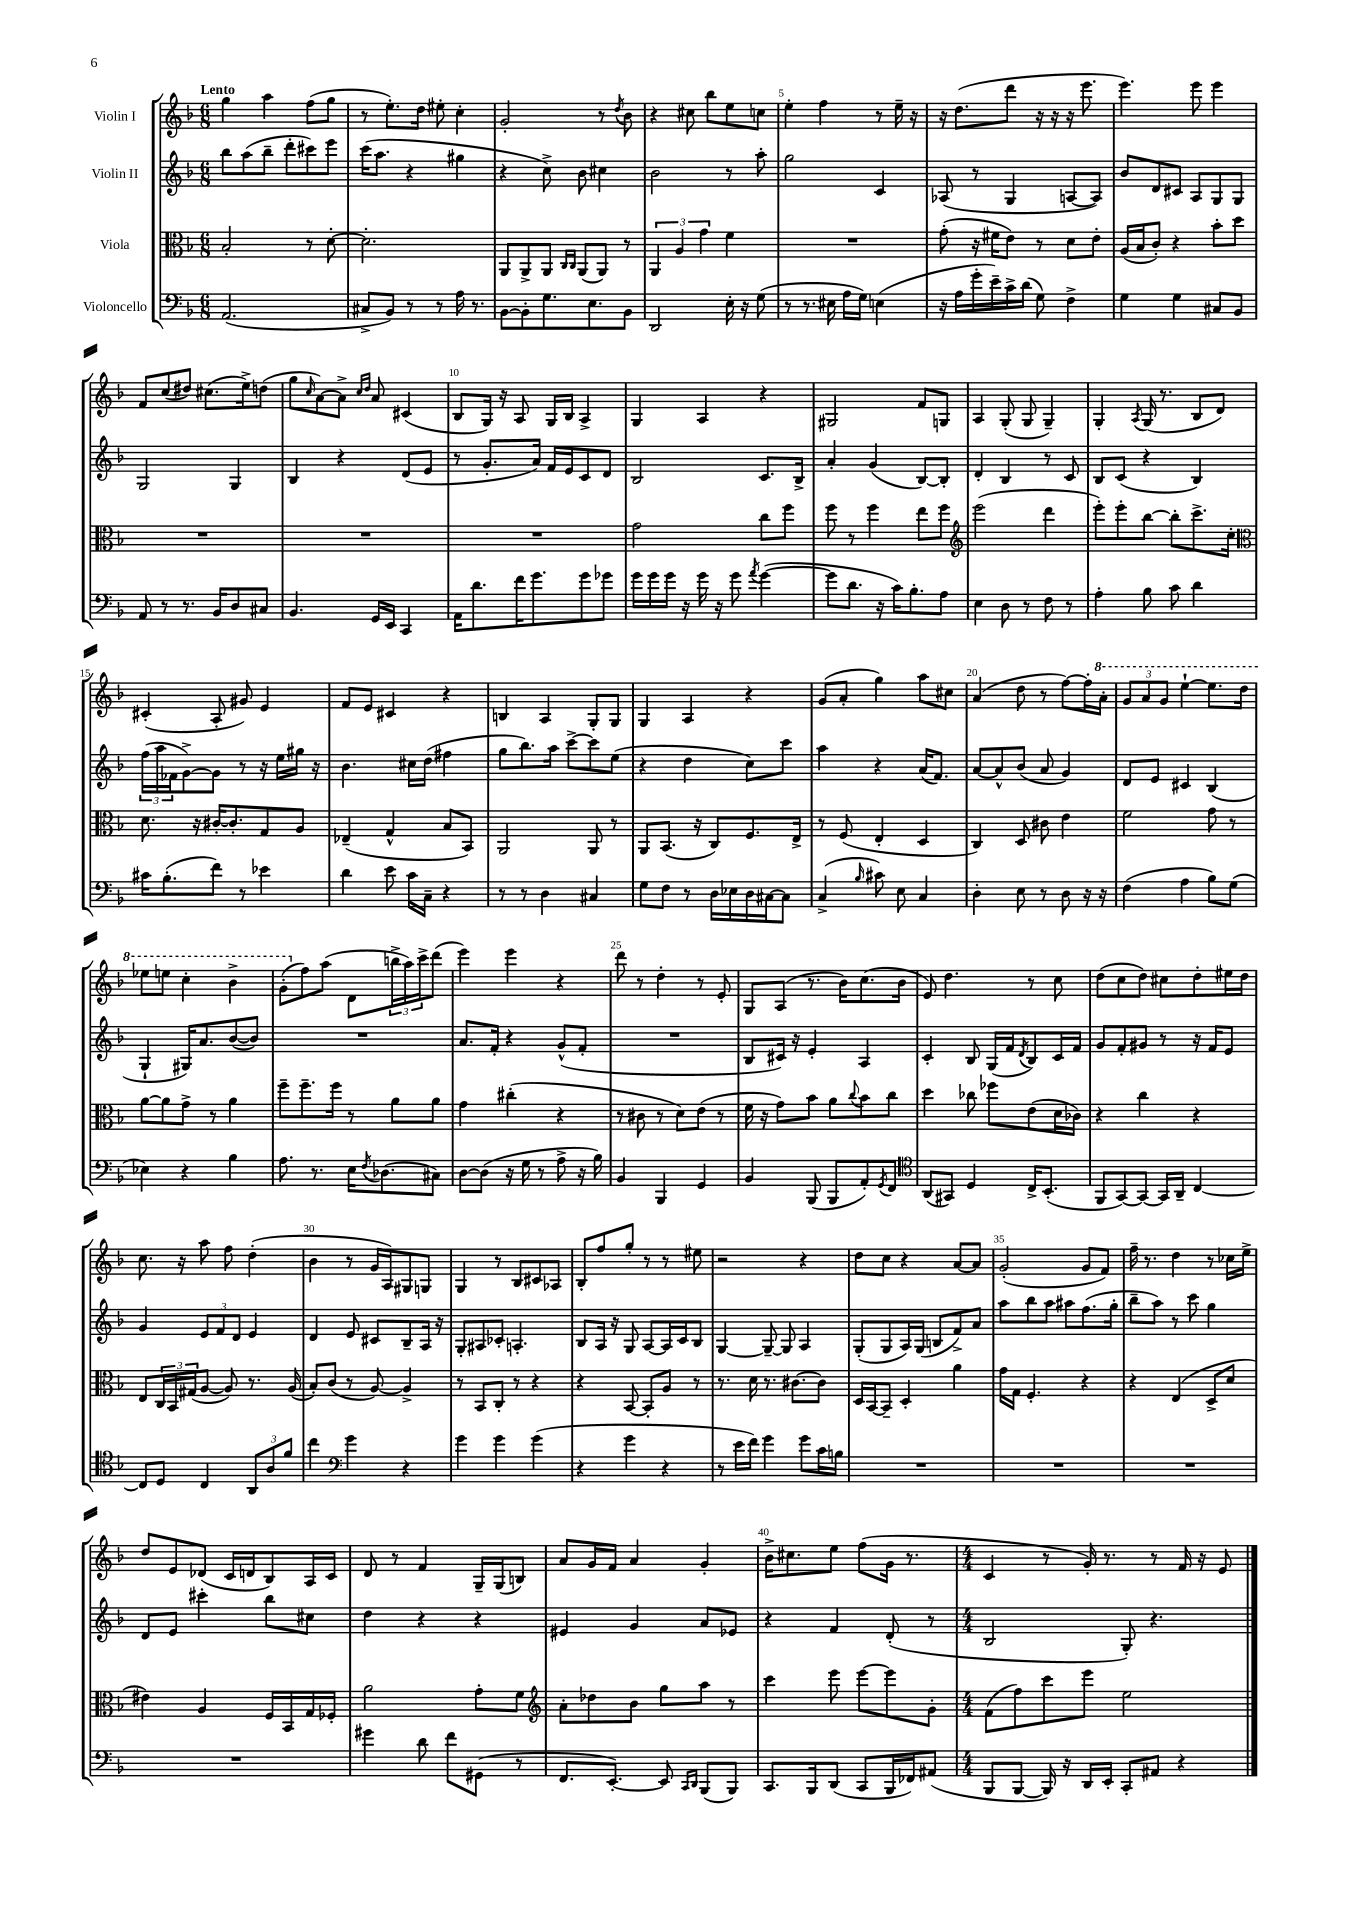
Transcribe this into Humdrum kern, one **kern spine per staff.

**kern	**kern	**kern	**kern
*part4	*part3	*part2	*part1
*staff4	*staff3	*staff2	*staff1
*I"Violoncello	*I"Viola	*I"Violin II	*I"Violin I
*clefF4	*clefC3	*clefG2	*clefG2
*k[b-]	*k[b-]	*k[b-]	*k[b-]
*M6/8	*M6/8	*M6/8	*M6/8
=1	=1	=1	=1
!	!	!	!LO:TX:a:B:t=Lento
(2.AA/	2B-'/	8bb-\L	4gg\
.	.	(8aa\	.
.	.	8bb-~\J	4aa\
.	.	8ddd'\L	.
.	8r	8ccc#X\)	(8ff\L
.	[8d'\	8eee\J	8gg\J
=2	=2	=2	=2
8C#X^/L	2.d'\]	(16ccc\KL	8r
.	.	8.aa\J	.
8BB-/J)	.	.	8.ee'\L)
8r	.	4r	.
.	.	.	16dd\Jk
8r	.	.	8ee#X'\
16A\	.	4gg#X\	4cc'\
8.r	.	.	.
=3	=3	=3	=3
[8BB-\L	8AA/L	4r	2g'/
8BB-'\]	8AA^/	.	.
8.G\	8AA/J	8cc^\)	.
.	16qqC/LL	.	.
.	16qqC/JJ	.	.
.	(8AA/L	8b-\	.
8.E\	.	.	.
.	8AA/J)	4cc#X\	8r
.	.	.	8qdd/
8BB-\J	8r	.	8b-\
=4	=4	=4	=4
2DD/	6AA/	2b-\	4r
.	6A/	.	.
.	.	.	8cc#X\
.	6g\	.	.
.	.	.	8bb-\L
16E'\	4f\	8r	8ee\
16r	.	.	.
(8G\	.	8aa'\	8ccn\J
=5	=5	=5	=5
8r	2.r	2gg\	4ee'\
8.r	.	.	.
.	.	.	4ff\
16E#X\	.	.	.
16A\LL	.	.	.
16G\JJ)	.	.	.
(4En\	.	4c/	8r
.	.	.	16ee~\
.	.	.	16r
=6	=6	=6	=6
16r	(8g'\	(8A-X/	16r
16A\LL	.	.	(8.dd\L
16g'\	16r	8r	.
16e~\)	16f#X\KL	.	.
16c^\	8e\J)	4G/	8ddd\J
(16d\JJ	.	.	.
8G\)	8r	.	16r
.	.	.	16r
4F^\	8d\L	[8An/L	16r
.	.	.	8.eee\
.	8e'\J	8A/J])	.
=7	=7	=7	=7
4G\	(16A/LL	8b-/L	4.eee\)
.	16B-/J	.	.
.	8c'/J)	8d/	.
4G\	4r	8c#X/J	.
.	.	8A/L	8eee\
8C#X/L	8b-'\L	8G/	4eee\
8BB-/J	8dd\J	8G/J	.
!!LO:LB:g=z
=8	=8	=8	=8
8AA/	2.r	2G/	8f/L
8r	.	.	(8cc/
8.r	.	.	8dd#X/J)
.	.	.	(8.cc#X\L
16BB-/KL	.	.	.
8D/	.	4G/	.
.	.	.	16ee^\k)
8C#X/J	.	.	(8ddn\J
=9	=9	=9	=9
4.BB-/	2.r	4B-/	8gg\L
.	.	.	16qqcc/
.	.	.	[8a\)
.	.	4r	8a^\J]
.	.	.	16qqcc/LL
.	.	.	16qqdd/JJ
16GG/LL	.	.	8a/
16EE/JJ	.	.	.
4CC/	.	(8d/L	(4c#X/
.	.	8e/J	.
=10	=10	=10	=10
16AA\KL	2.r	8r	8B-/L
8.d\	.	.	.
.	.	8.g'/L	16G/Jk)
.	.	.	16r
16f\K	.	.	8A/
8.g\	.	16a/Jk)	.
.	.	16f/LL	16G/LL
.	.	16e/J	16B-/JJ
8g\	.	8c/	4A^/
8g-X\J	.	8d/J	.
=11	=11	=11	=11
16g\LL	2g\	2B-/	4G/
16g\	.	.	.
16g\JJ	.	.	.
16r	.	.	.
16g\	.	.	4A/
16r	.	.	.
8g\	.	.	.
8qa/	.	.	.
([4g\	8cc\L	8.c/L	4r
.	8ff\J	.	.
.	.	16B-^/Jk	.
=12	=12	=12	=12
8g\L]	8ff\	4a'/	2G#X/
8.d\J	8r	.	.
.	4ff\	(4g/	.
16r	.	.	.
16c\KL)	.	.	.
8.B-'\	.	.	.
.	8ee\L	[8B-/L)	8f/L
8A\J	8ff\J	8B-'/J]	8Gn/J
=13	=13	=13	=13
*	*clefG2	*	*
4E\	(2eee\	4d'/	4A/
8D\	.	4B-/	(8G'/
8r	.	.	8G/
8F\	4ddd\	8r	4G~/)
8r	.	8c/	.
=14	=14	=14	=14
4A'\	8eee'\L)	8B-/L	4G'/
.	8eee'\	(8c/J	.
.	.	.	8qA/
8B-\	[8bb-\J	4r	(16G/
.	.	.	8.r
8c\	8bb-'\L]	.	.
4d\	8.ccc^\	4B-/)	8B-/L
.	.	.	8d/J)
.	16cc'\Jk	.	.
!!LO:LB:g=z
=15	=15	=15	=15
*	*clefC3	*	*
16c#X\KL	8.d\	(24ff\LL	(4c#X'/
.	.	24aa\	.
(8.B-'\	.	.	.
.	.	24f-X\J	.
.	.	[8g^\)	.
.	16r	.	.
8f\J)	[16c#X'/KL	8g\J]	8A'/
.	8.c#'/]	.	.
8r	.	8r	8g#X/)
4e-X\	8G/	16r	4e/
.	.	16ee\LL	.
.	8A/J	16gg#X\JJ	.
.	.	16r	.
=16	=16	=16	=16
4d\	(4E-X~/	4.b-\	8f/L
.	.	.	8e/J
8e\	4G^^/	.	4c#X/
16c\LL	.	16cc#X\LL	.
16C~\JJ	.	(16dd\JJ	.
4r	8B-/L	4ff#X\	4r
.	8BB-/J)	.	.
=17	=17	=17	=17
8r	2AA/	8gg\L	4Bn/
8r	.	8.bb-\)	.
4D\	.	.	4A/
.	.	16aa\Jk	.
.	.	[8ccc^\L	.
4C#X/	8AA/	8ccc\]	8G'/L
.	8r	(8ee\J	8G/J
=18	=18	=18	=18
8G\L	8AA/L	4r	4G/
8F\J	(8.BB-/J	.	.
8r	.	4dd\	4A/
.	16r	.	.
16D\LL	8C/L)	.	.
16E-X\	.	.	.
16D\	8.F/	8cc\L)	4r
[16C#X\J	.	.	.
8C#\J]	.	8ccc\J	.
.	16E^/Jk	.	.
=19	=19	=19	=19
(4C^/	8r	4aa\	(8g/L
.	(8F/	.	8a'/J
16qqB-/	.	.	.
8c#X\)	4E'/	4r	4gg\)
8E\	.	.	.
4C/	4D/	(16a/KL	8aa\L
.	.	8.f/J)	.
.	.	.	8cc#X\J
=20	=20	=20	=20
4D'\	4C/)	[8a/L	(4a/
.	.	8a^^/]	.
8E\	8D/	(8b-/J	8dd\
8r	8c#X\	8a/	8r
8D\	4e\	4g/)	[8ff\L)
16r	.	.	16ff'\L]
*	*	*	*8va
16r	.	.	16aa'\JJ
=21	=21	=21	=21
(4F\	2f\	8d/L	12gg/L
.	.	.	12aa/
.	.	8e/J	.
.	.	.	12gg/J
4A\	.	4c#X/	[4eee`\
8B-\L)	8g\	(4B-/	8.eee\L]
(8G\J	8r	.	.
.	.	.	16ddd\Jk
!!LO:LB:g=z
=22	=22	=22	=22
4E-X\)	[8a\L	4G`/	8eee-X\L
.	8a\]	.	8eeen\J
4r	8g^\J	16G#X/KL)	4ccc'\
.	.	8.a/	.
.	8r	.	.
4B-\	4a\	([8b-/	4bb-^\
.	.	8b-/J])	.
=23	=23	=23	=23
8.A\	8ff~\L	2.r	(8gg'\L
*	*	*	*X8va
.	8.ff~\	.	8ff\)
8.r	.	.	.
.	.	.	(8aa\J
.	16ff\Jk	.	.
16E\KL	8r	.	8d\L
8qF/	.	.	.
(8.D-X\	.	.	.
.	8a\L	.	24bbn^\L
.	.	.	24aa\)
.	.	.	24ccc^\J
8C#X\J)	8a\J	.	(8ddd\J
=24	=24	=24	=24
[8D\L	4g\	8.a/L	4eee\)
(8D\J]	.	.	.
.	.	16f'/Jk	.
16r	(4cc#X'\	4r	4eee\
16G\	.	.	.
8r	.	.	.
8A^\	4r	(8g^^/L	4r
16r	.	8f'/J	.
16B-\)	.	.	.
=25	=25	=25	=25
4BB-/	8r	2.r	8ddd\
.	8c#X\	.	8r
4BBB-/	8r	.	4dd'\
.	8d\L)	.	.
4GG/	(8e\J	.	8r
.	8r	.	8e'/
=26	=26	=26	=26
4BB-/	16f\	8B-/L	8G/L
.	16r	.	.
.	8g\L)	16c#X/Jk)	(8A/J
.	.	16r	.
(8BBB-/	8b-\J	4e'/	8.r
8BBB-/L	8a\L	.	.
.	.	.	16b-\KL)
.	8qqcc/	.	.
8AA'/)	8b-\	4A/	(8.cc\
8qGG/	.	.	.
8FF/J	8cc\J	.	.
.	.	.	16b-\Jk
=27	=27	=27	=27
*clefC4	*	*	*
(8AA/L	4dd\	4c'/	8e/)
8GG#X/J)	.	.	4.dd\
4D/	8cc-X\	8B-/	.
.	8ff-X\L	(16G/LL	.
.	.	16f/J	.
.	.	8qd/	.
16C^/KL	(8e\	8B-/)	8r
(8.BB-'/J	.	.	.
.	16d\L	16c/L	8cc\
.	16c-X\JJ)	16f/JJ	.
=28	=28	=28	=28
8FF/L	4r	8g/L	(8dd\L
[8GG/)	.	8f'/	8cc\
8GG/J_	4cc\	8g#X/J	8dd\J)
16GG/LL]	.	8r	8cc#X\L
16AA~/JJ	.	.	.
[4C/	4r	16r	8dd'\
.	.	16f/KL	.
.	.	8e/J	16ee#X\L
.	.	.	16dd\JJ
!!LO:LB:g=z
=29	=29	=29	=29
8C/L]	8E/L	4g/	8.cc\
8D/J	24C/L	.	.
.	24BB-/	.	.
.	.	.	16r
.	(24G#X/J	.	.
4C/	[8A/J	12e/L	8aa\
.	.	12f/	.
.	8A/])	.	8ff\
.	.	12d/J	.
12AA/L	8.r	4e/	(4dd'\
12A/	.	.	.
12f/J	.	.	.
.	(16A/	.	.
=30	=30	=30	=30
4cc\	8B-'/L)	4d/	4b-\
.	(8c/J	.	.
*clefF4	*	*	*
4g\	8r	8e/	8r
.	[8A/)	8c#X/L	16g/LL
.	.	.	16A/J)
4r	4A^/]	8B-~/	8G#X/
.	.	16A/Jk	8Gn/J
.	.	16r	.
=31	=31	=31	=31
4g\	8r	8G'/L	4G/
.	8BB-/L	8A#X/	.
4g\	8C'/J	8c-X'/J	8r
.	8r	4.An'/	8B-/L
(4g\	4r	.	8c#X/
.	.	.	8A-X/J
=32	=32	=32	=32
4r	4r	8B-/L	8B-'/L
.	.	16A/Jk	8ff/
.	.	16r	.
4g\	[8BB-/	8G/	8gg'/J
.	8BB-'/L]	[8A/L	8r
4r	8A/J	16A/L]	8r
.	.	16c/J	.
.	8r	8B-/J	8ee#X\
=33	=33	=33	=33
8r	8.r	[4G/	2r
16e\LL	.	.	.
16f\JJ)	16d\	.	.
4g\	8.r	8G~/_	.
.	.	8G/]	.
.	[8.c#X\L	.	.
8g\L	.	4A/	4r
16c\L	8c#\J]	.	.
16Bn\JJ	.	.	.
=34	=34	=34	=34
2.r	16D/LL	(8G'/L	8dd\L
.	[16BB-/J	.	.
.	8BB-~/J]	8G/	8cc\J
.	4D'/	16A/L)	4r
.	.	(16G/JJ	.
.	.	8Bn/L	.
.	4a\	8f^/)	[8a/L
.	.	8a/J	8a/J]
=35	=35	=35	=35
2.r	16g\LL	8aa\L	(2g'/
.	16G\JJ	.	.
.	4.F'/	8bb-\	.
.	.	8aa\J	.
.	.	8aa#X\L	.
.	4r	(8.ff\	8g/L
.	.	.	8f/J)
.	.	16gg'\Jk	.
=36	=36	=36	=36
2.r	4r	8bb-~\L	16ff~\
.	.	.	8.r
.	.	8aa\J)	.
.	(4E/	8r	4dd\
.	.	8ccc\	.
.	8D^/L	4gg\	8r
.	8d/J	.	16cc-X\LL
.	.	.	16ee^\JJ
!!LO:LB:g=z
=37	=37	=37	=37
2.r	4e#X\)	8d/L	8dd/L
.	.	8e/J	8e/
.	4A/	4ccc#X'\	(8d-X/J
.	.	.	16c/LL
.	.	.	16dn/J
.	16F/LL	8bb-\L	8B-/)
.	16BB-/	.	.
.	16G/	8cc#X\J	16A/L
.	16F-X'/JJ	.	16c/JJ
=38	=38	=38	=38
4g#X\	2a\	4dd\	8d/
.	.	.	8r
8d\	.	4r	4f/
8f\L	.	.	.
(8GG#X\J	8g'\L	4r	16G~/LL
.	.	.	(16G/J
8r	8f\J	.	8Bn/J)
=39	=39	=39	=39
*	*clefG2	*	*
8.FF/L	8a'\L	4e#X/	8a/L
.	8dd-X\	.	16g/L
[8.EE'/J)	.	.	16f/JJ
.	8b-\J	4g/	4a/
8EE/]	8gg\L	.	.
16qqCC/LL	.	.	.
16qqDD/JJ	.	.	.
(8BBB-/L	8aa\J	8a/L	4g'/
8BBB-/J)	8r	8e-X/J	.
=40	=40	=40	=40
8.CC/L	4ccc\	4r	16b-^\KL
.	.	.	8.cc#X\
16BBB-/k	.	.	.
(8DD/J	8eee\	4f/	8ee\J
8CC/L	[8eee\L	.	(8ff\L
16BBB-/L	8eee\]	(8d'/	16g\Jk
16FF-X/J)	.	.	8.r
(8AA#X/J	8g'\J	8r	.
=41	=41	=41	=41
*M4/4	*M4/4	*M4/4	*M4/4
8BBB-/L	(8f\L	2B-/	4c/
[8BBB-/J	8ff\)	.	.
16BBB-/])	8ccc\	.	8r
16r	.	.	.
16DD/LL	8eee\J	.	16g'/)
16EE'/JJ	.	.	8.r
8CC'/L	2ee\	8G'/)	.
8AA#X/J	.	4.r	8r
4r	.	.	16f/
.	.	.	16r
.	.	.	8e/
==	==	==	==
*-	*-	*-	*-
